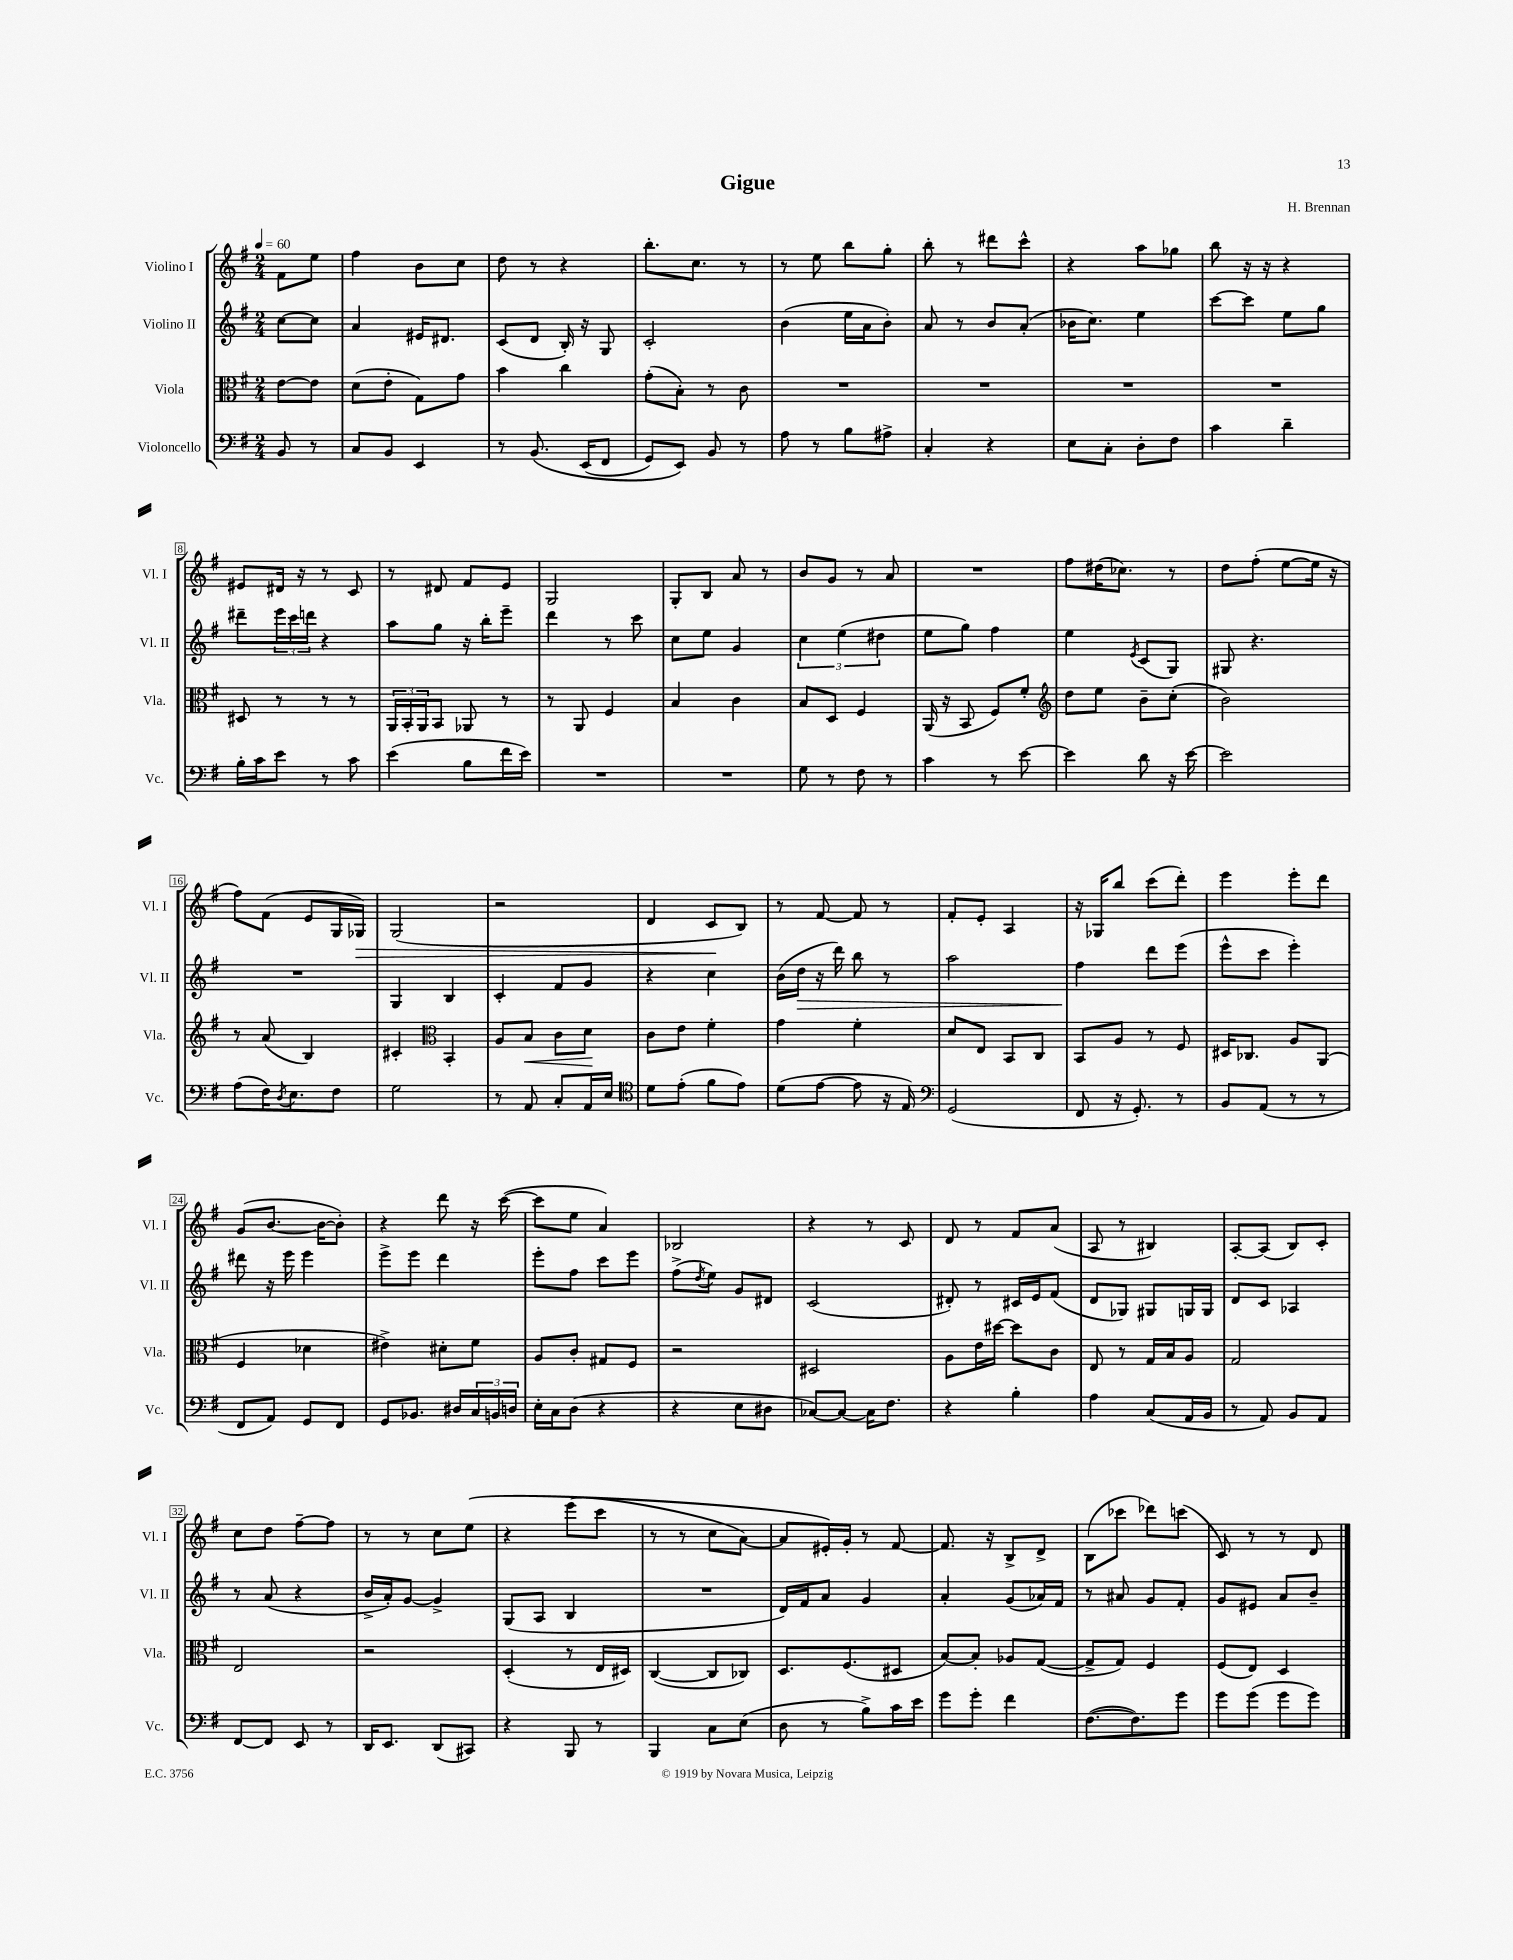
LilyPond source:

\header { title = "Gigue" composer = "H. Brennan" }
<<
\new StaffGroup <<
\new Staff = "s0" \with { instrumentName = "Violino I" shortInstrumentName = "Vl. I" } {
    \clef treble \key g \major \numericTimeSignature \time 2/4 \partial 4 \tempo 4 = 60
    fis'8 e''8 |
    fis''4 b'8 c''8 |
    d''8 r8 r4 |
    b''8.-. c''8. r8 |
    r8 e''8 b''8 g''8-. |
    b''8-. r8 dis'''8 c'''8-^ |
    r4 a''8 ges''8 |
    b''8 r16 r16 r4 |
    eis'8 dis'16 r16 r8 c'8 |
    r8 dis'8 fis'8 e'8 |
    g2 |
    g8-. b8 a'8 r8 |
    b'8 g'8 r8 a'8 |
    R2 |
    fis''8 dis''16( ces''8.) r8 |
    d''8 fis''8-.( e''8~ e''16 r16 |
    fis''8) fis'8( e'8 g16 ges16\>) |
    g2( |
    r2 |
    d'4 c'8\! b8) |
    r8 fis'8~ fis'8 r8 |
    fis'8-. e'8-. a4 |
    r16 ges16 b''8 c'''8( d'''8-.) |
    e'''4 e'''8-. d'''8 |
    g'8( b'8.~ b'16~ b'8-.) |
    r4 d'''8 r16 c'''16~( |
    c'''8 e''8 a'4) |
    bes2 |
    r4 r8 c'8 |
    d'8 r8 fis'8 a'8( |
    a8 r8 bis4) |
    a8~-. a8( b8) c'8-. |
    c''8 d''8 fis''8~-- fis''8 |
    r8 r8 c''8 e''8\( |
    r4 e'''8( c'''8 |
    r8 r8 c''8 a'8~) |
    a'8 eis'16-.\) g'16-. r8 fis'8~ |
    fis'8. r16 b8-> d'8-> |
    b8( ces'''8 des'''8) c'''8( |
    c'8) r8 r8 d'8 \bar "|." |
}
\new Staff = "s1" \with { instrumentName = "Violino II" shortInstrumentName = "Vl. II" } {
    \clef treble \key g \major \numericTimeSignature \time 2/4 \partial 4
    c''8~ c''8 |
    a'4 eis'16 dis'8. |
    c'8( d'8 b16-.) r16 g8 |
    c'2-. |
    b'4( e''16 a'16 b'8-.) |
    a'8 r8 b'8 a'8-.( |
    bes'16 c''8.) e''4 |
    c'''8~ c'''8 e''8 g''8 |
    dis'''8-- \tuplet 3/2 { e'''16 c'''16 d'''16 } r4 |
    a''8 g''8 r16 b''16-. e'''8-- |
    d'''4 r8 c'''8 |
    c''8 e''8 g'4 |
    \tuplet 3/2 { c''4 e''4( dis''4 } |
    e''8 g''8) fis''4 |
    e''4 \acciaccatura { e'8 } c'8( g8) |
    gis8 r4. |
    R2 |
    g4 b4 |
    c'4-. fis'8 g'8 |
    r4 c''4 |
    b'16( d''16\> r16 d'''16) b''8 r8 |
    a''2 |
    fis''4\! d'''8 e'''8( |
    e'''8-^ c'''8 e'''4-.) |
    dis'''8 r16 e'''16 e'''4 |
    e'''8-> e'''8 d'''4 |
    e'''8-. fis''8 c'''8 e'''8 |
    fis''8->( \acciaccatura { d''8 } e''8) g'8 dis'8 |
    c'2( |
    dis'8-.) r8 cis'16 e'16 fis'8( |
    d'8 ges8) gis8 g16 g16 |
    d'8 c'8 aes4 |
    r8 a'8( r4 |
    b'16-> a'16-.) g'8~ g'4-> |
    g8( a8 b4 |
    R2 |
    d'16) fis'16 a'8 g'4 |
    a'4-. g'8( aes'16) fis'16 |
    r8 ais'8 g'8 fis'8-. |
    g'8 eis'8 a'8 b'8-- \bar "|." |
}
\new Staff = "s2" \with { instrumentName = "Viola" shortInstrumentName = "Vla." } {
    \clef alto \key g \major \numericTimeSignature \time 2/4 \partial 4
    e'8~ e'8 |
    d'8( e'8-. g8) g'8 |
    b'4 c''4 |
    g'8-.( b8-.) r8 c'8 |
    R2 |
    R2 |
    R2 |
    R2 |
    dis8 r8 r8 r8 |
    \tuplet 3/2 { a,16 b,16-. a,16 } b,8 aes,8 r8 |
    r8 a,8 fis4 |
    b4 c'4 |
    b8 d8 fis4 |
    a,16( r16 b,8 fis8) fis'8-. |
    \clef treble d''8 e''8 b'8-- c''8-.( |
    b'2) |
    r8 a'8( b4) |
    cis'4-. \clef alto b,4-. |
    a8 b8\< c'8 d'8\! |
    c'8 e'8 fis'4-. |
    g'4 fis'4-. |
    d'8 e8 b,8 c8 |
    b,8 a8 r8 fis8 |
    dis16 ces8. a8 a,8( |
    fis4 des'4 |
    eis'4->) dis'8-. fis'8 |
    a8 c'8-. gis8 fis8 |
    r2 |
    dis2 |
    a8 e'16 dis''16~ dis''8 c'8 |
    e8 r8 g16 b16 a8 |
    g2 |
    e2 |
    r2 |
    d4-.( r8 e16 dis16) |
    c4~( c8 ces8) |
    d8. fis8.( dis8 |
    b8~) b8-. aes8 g8~( |
    g8-> g8) fis4 |
    fis8( e8) d4 \bar "|." |
}
\new Staff = "s3" \with { instrumentName = "Violoncello" shortInstrumentName = "Vc." } {
    \clef bass \key g \major \numericTimeSignature \time 2/4 \partial 4
    b,8 r8 |
    c8 b,8 e,4 |
    r8 b,8.\( e,16( fis,8 |
    g,8) e,8\) b,8 r8 |
    a8 r8 b8 ais8-> |
    c4-. r4 |
    e8 c8-. d8-. fis8 |
    c'4 d'4-- |
    b16-. c'16 e'8 r8 c'8 |
    e'4( b8 fis'16 e'16) |
    R2 |
    R2 |
    g8 r8 fis8 r8 |
    c'4 r8 e'8~ |
    e'4 d'8 r16 e'16~ |
    e'2 |
    a8( fis16) \acciaccatura { d8 } e8. fis8 |
    g2 |
    r8 a,8 c8-. a,16 e16 |
    \clef tenor d'8 e'8-.( fis'8 e'8) |
    d'8( e'8~ e'8 r16 e16) |
    \clef bass g,2( |
    fis,8 r16 g,8.-.) r8 |
    b,8 a,8( r8 r8 |
    fis,8 a,8) g,8 fis,8 |
    g,8 bes,8. dis16 \tuplet 3/2 { c16 b,16 d16 } |
    e16-. c16 d8( r4 |
    r4 e8 dis8 |
    ces8~) ces8~ ces16 fis8. |
    r4 b4-. |
    a4 c8( a,16 b,16 |
    r8 a,8) b,8 a,8 |
    fis,8~ fis,8 e,8 r8 |
    d,16 e,8. d,8( cis,8) |
    r4 b,,8 r8 |
    b,,4 c8 e8( |
    d8 r8 b8->) c'16 e'16 |
    g'8 g'8-. fis'4 |
    fis8.~( fis8.) g'8 |
    g'8 g'8( g'8 g'8) \bar "|." |
}
>>
>>
\layout { \context { \Score \override BarNumber.stencil = #(make-stencil-boxer 0.1 0.3 ly:text-interface::print) } }
